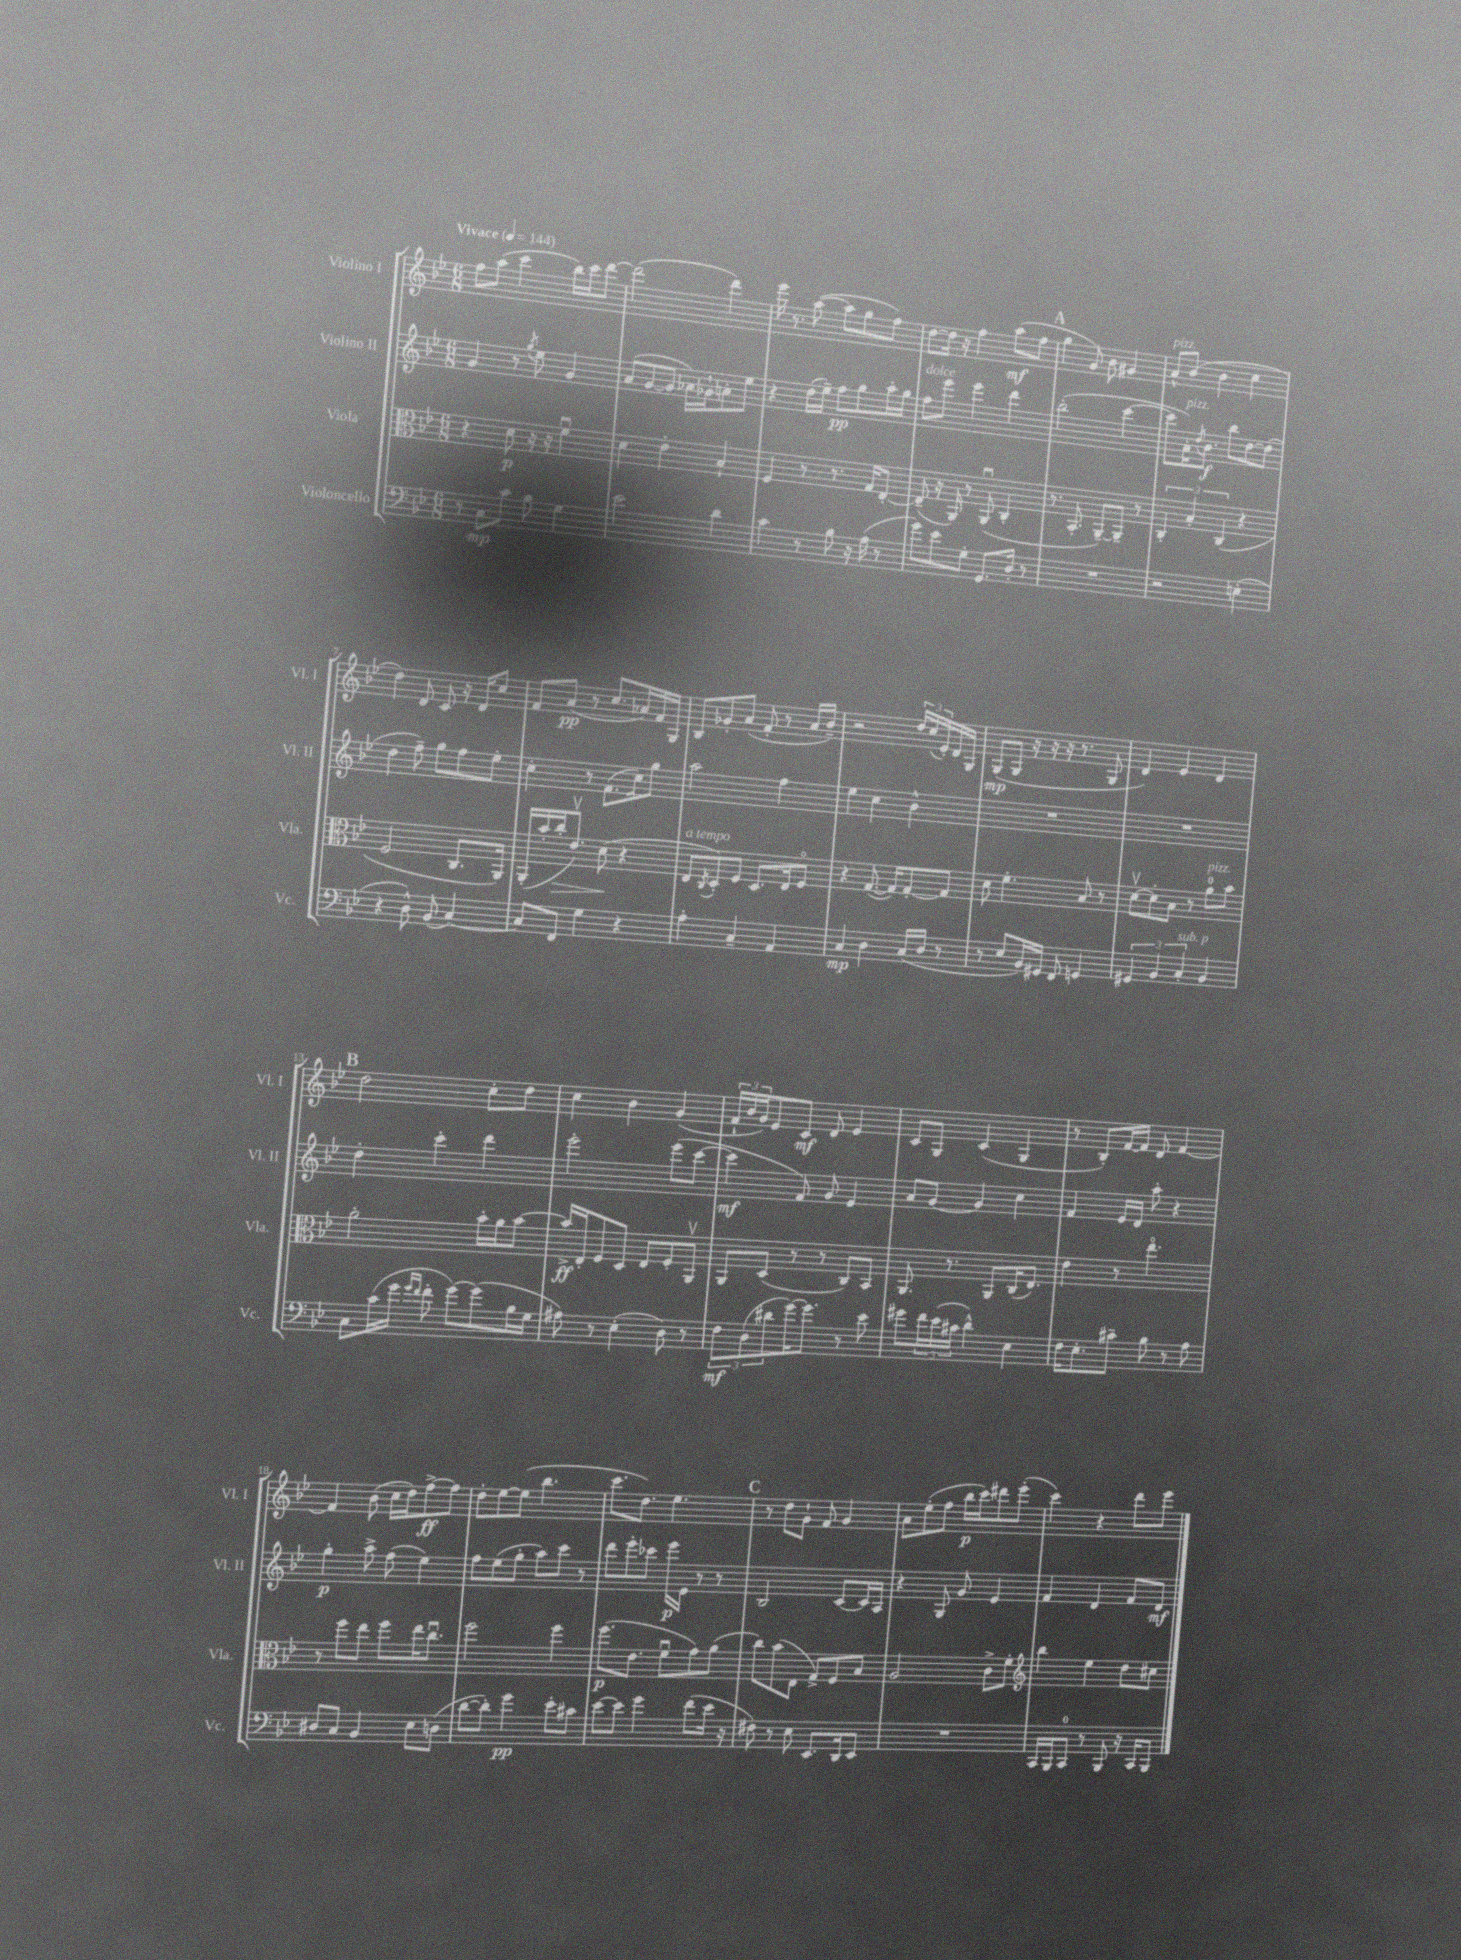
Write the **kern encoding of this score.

**kern	**kern	**kern	**kern
*staff4	*staff3	*staff2	*staff1
*clefF4	*clefC3	*clefG2	*clefG2
*k[b-e-]	*k[b-e-]	*k[b-e-]	*k[b-e-]
*M6/8	*M6/8	*M6/8	*M6/8
*MM144	*MM144	*MM144	*MM144
8r	4r	4g	8ff
8C	.	.	(8aa
8c	8d	8r	4ccc
.	.	8qgg	.
8B-	16r	8ee-	.
.	16r	.	.
4G	4fu	4g	16bb-)
.	.	.	16ccc
.	.	.	[8ddd
=	=	=	=
2e-	4d	(8a	(2ddd]
.	.	[8g	.
.	4e-'	8g]	.
.	.	16a-)	.
.	.	16g-`	.
4d	4B-`	8a'	4ddd)
.	.	8ee-	.
=	=	=	=
4c	4F	4r	16eee-
.	.	.	8.r
8r	8r	(16dd	([8aa
.	.	16ee-~)	.
8B-	8.r	8ff	8aa]
16r	.	8gg	8gg
(16A	16G	.	.
8r	[8E-'	16aa'	8ff)
.	.	16gg	.
=	=	=	=
8g)	(8E-~]	8ff	[8dd
8e-	16r	8eee-	16dd]
.	16AA)	.	16r
8G'	8r	4eee-	4ff
8.GG	(8AAu	.	.
.	4C'	4ddd	(8aa
16D'	.	.	.
8r	.	.	8ff
=	=	=	=
2.r	8.r	(2bb-'	4gg
.	8.BB-'	.	.
.	.	.	8g)
.	[8AA~)	.	8b-
.	8AA~]	[4ccc	4g#
.	8r	.	.
=	=	=	=
2r	6C'	8ccc]	8a^^
.	.	16a')	(8b-
.	6B-'	.	.
.	.	8qdd	.
.	.	8.b-	.
.	.	.	4b-
.	(6C	.	.
.	.	8bb-	.
(4E'	4r	[8dd	4cc
.	.	(8dd]	.
=	=	=	=
4r	2F	4dd	4dd)
8D^^)	.	8ff~)	8d
(8BB-	.	8gg	8c
[4C)	8.C	8ff	16r
.	.	.	16d
.	.	8ee-'	8cc
.	16AA)	.	.
=	=	=	=
8C]	(16AA'	4cc'	8f
.	16b-'	.	.
8FF	16cc'	.	(8a
.	8.e-v)	.	.
4G	.	8r	8r
.	(8d	(8.f	8.cc
4r	4r	.	.
.	.	16cc)	16a-)
.	.	8gg	16f
.	.	.	16G
=	=	=	=
4A'	8E-	2aa	8B-
.	8qC	.	.
.	8D')	.	8g-'
4C~	8F	.	(8a
.	8.D	.	8f'
4AA	.	4ff	8r
.	16E-	.	.
.	8Fo	.	16a
.	.	.	16b-~)
=	=	=	=
4C	4r	4ee-	2r
4D	([8.G	4cc	.
.	16G])	.	.
(16C	[8G'	4b-^^	24dd
.	.	.	(24cc
16D	.	.	.
.	.	.	24e-')
8r	8G]	.	16d
.	.	.	16G
=	=	=	=
8r	8d	2.r	(8G
8E-	4.f'	.	8G
16BB-)	.	.	16r
16GG#	.	.	16r
8FF	.	.	16r
.	.	.	8.r
4GG	8B-	.	.
.	8r	.	8G
=	=	=	=
6GG#	[8dv	2.r	4d)
.	8d']	.	.
6BB-	.	.	.
.	8B-	.	4e-
6C'	.	.	.
.	8r	.	.
4BB-	8a	.	4d
.	8b-	.	.
=	=	=	=
8C	2a'	4dd'	2dd
(16c	.	.	.
16g	.	.	.
16qqg	.	.	.
16qqf	.	.	.
8f'	.	4ccc'	.
[8g)	.	.	.
(8g]	16b-'	4ddd	8cc'
.	16a	.	.
16B-	[8b-	.	8dd
16G	.	.	.
=	=	=	=
8A#)	16b-^]	2eee-'	4cc
.	16E-'	.	.
8r	8F	.	.
(4E-'	8D	.	4b-
.	8E-	.	.
8D)	8F'	(8eee-	(4g
8r	8AAv	[8ccc	.
=	=	=	=
12F	8AA	4ccc]	24f`
.	.	.	24b-
(12D	.	.	24g)
.	(8D	.	8e-
12d#	.	.	.
[16g)	8r	8f)	8c
8.g]	.	.	.
.	8r	8g	8d
8r	8C)	4e-	4e-
8e-	8BB-	.	.
=	=	=	=
8g#	8.AA	8a	8c
24f	.	[8g	8G
(24e-	.	.	.
.	8.r	.	.
24c#	.	.	.
4d^^)	.	4g]	(4c
.	8AA	.	.
4E-	(16C	4cc	4G
.	8.E-)	.	.
=	=	=	=
16F	4e-	4f	8r
8.E-'	.	.	.
.	.	.	8B-')
8c#~	8r	16e-	[16f
.	.	16d	16f]
8B-	4.ee-o	8aa'	8d
8r	.	4r	[4f
8A	.	.	.
=	=	=	=
8D#	8r	4gg'	4f]
8C	8ff	.	.
4BB-	8ee-	8aa^	(8b-
.	8ff	(8ff	16cc
.	.	.	16dd)
8E-	16ee-	4ee-)	[8ff^
.	8.ccu	.	.
(8D	.	.	8ff]
=	=	=	=
[8d	2ff	8ff	8dd'
8d'])	.	(8ee-	[8ee-
4g	.	8gg'	(8ee-]
.	.	8aa)	4.bb-
8e-'	4ff	8ccc	.
8c#	.	8r	.
=	=	=	=
[8e-	(8.ff	8ddd	8.ccc
8e-]	.	8eee-'	.
.	8.e-	.	8.dd)
4g	.	8ccc-	.
.	8fu	16eee-	4.ee-
.	.	16e-	.
(8f	8g)	8r	.
16e-	(8a	8r	.
16r	.	.	.
=	=	=	=
8F#)	8cc)	2B-	8r
8r	(8b-	.	8dd
8E-	8E-	.	8g`
8.EE-	8G^)	.	8f
.	8F	[8c	4g
16DD	.	.	.
8EE-	8B-	16c]	.
.	.	16A	.
=	=	=	=
2.r	2A	4r	8a
.	.	.	(8ee-'
.	.	8G	8ff
.	.	8g	16bb-
.	.	.	16ccc)
.	8c^	4e-	8ddd#
.	8f'	.	(8eee-'
=	=	=	=
*	*clefG2	*	*
16CC	4bb-	4f	4ccc)
16BBB-	.	.	.
8CC	.	.	.
8r	4ee-	4d	4r
8BBB-	.	.	.
16r	8dd	8f	8ddd
16CC	.	.	.
8BBB-	8cc#	8d	8eee-
==	==	==	==
*-	*-	*-	*-
